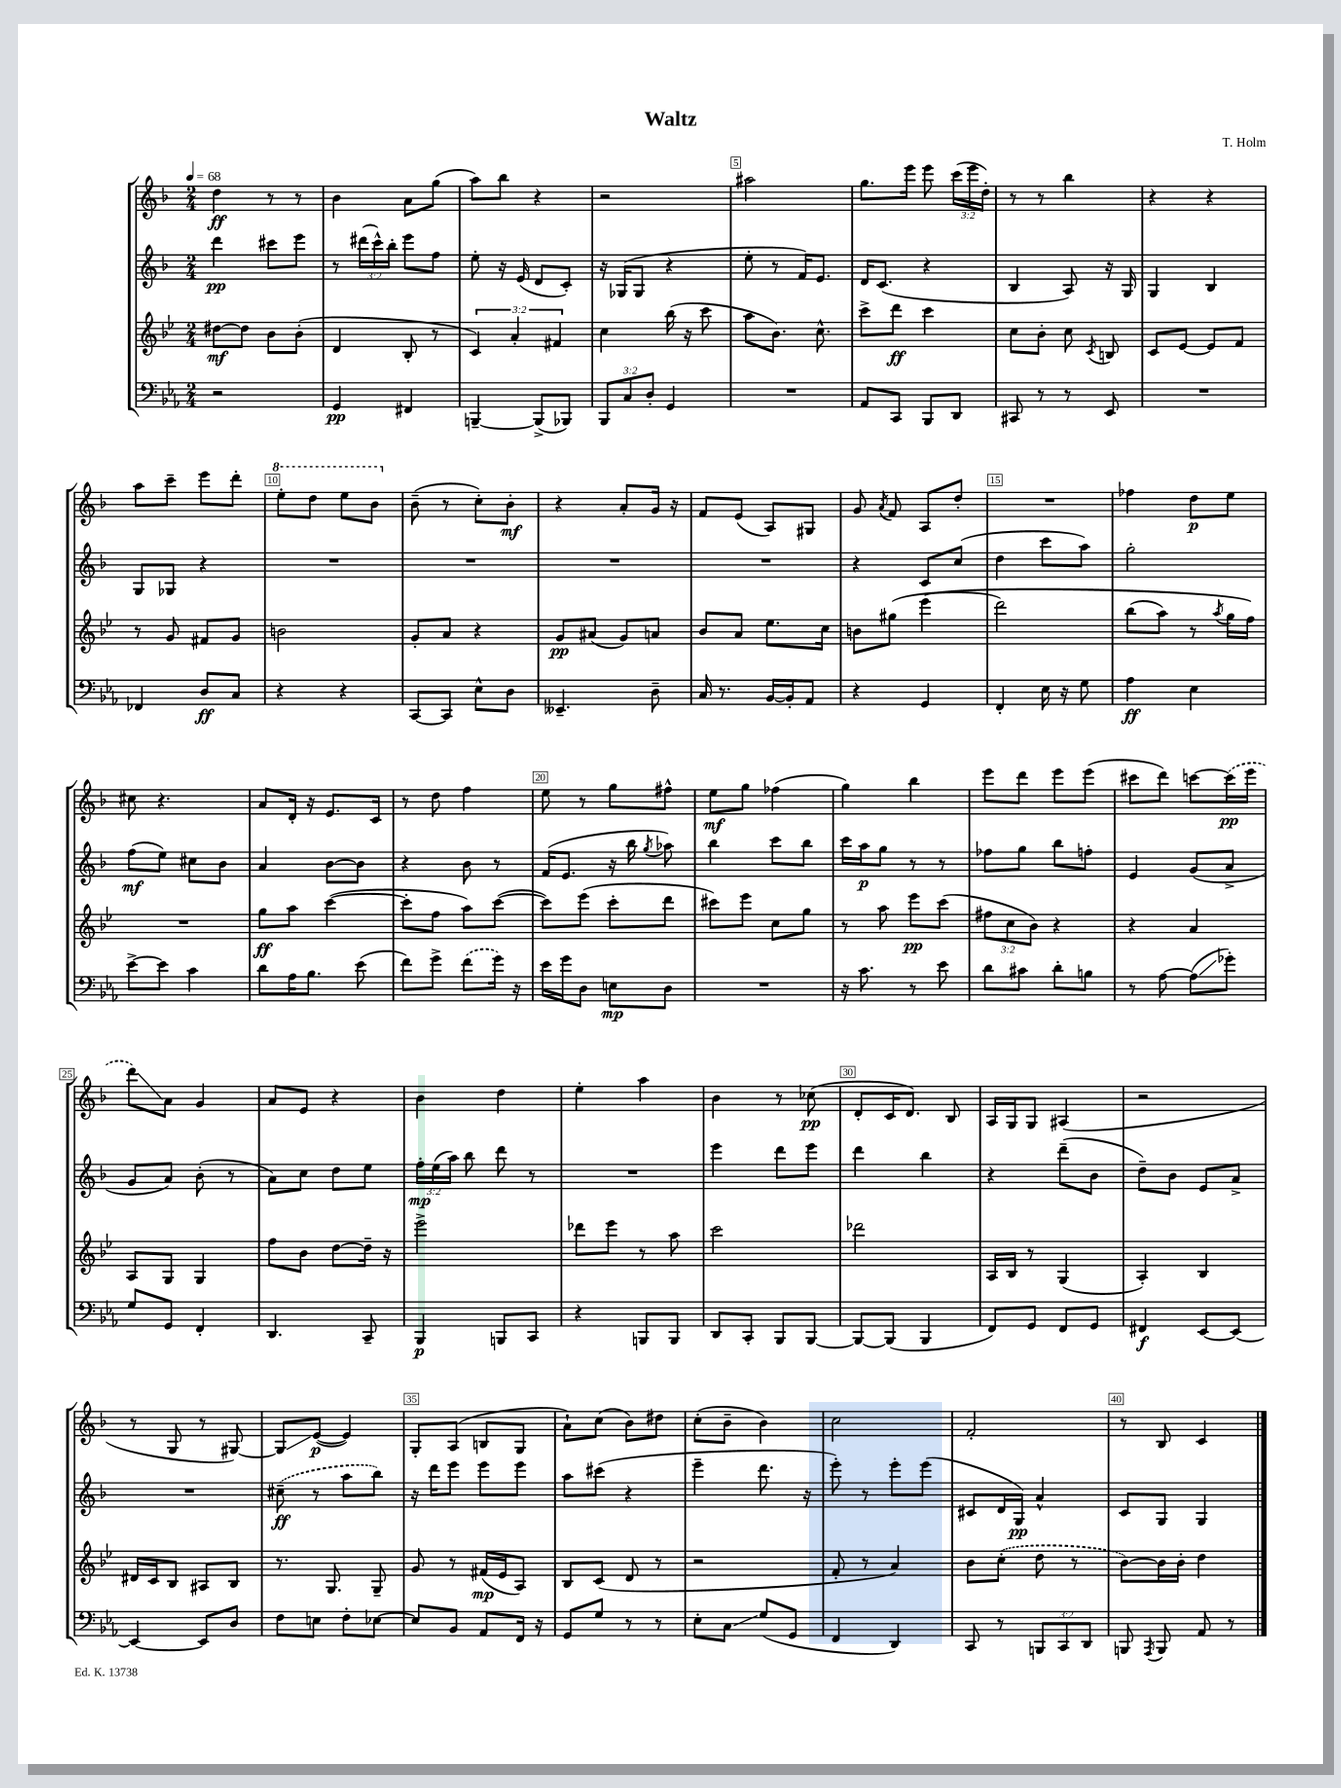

**kern	**kern	**kern	**kern
*staff4	*staff3	*staff2	*staff1
*clefF4	*clefG2	*clefG2	*clefG2
*k[b-e-a-]	*k[b-e-]	*k[b-]	*k[b-]
*M2/4	*M2/4	*M2/4	*M2/4
*MM68	*MM68	*MM68	*MM68
2r	[8dd#	4ddd	4dd
.	8dd#]	.	.
.	8b-	8ccc#	8r
.	(8b-'	8eee	8r
=	=	=	=
4GG	4d	8r	4b-
.	.	(24ddd#	.
.	.	24ccc^^)	.
.	.	24bb-'	.
4FF#	8B-'	8eee	8a
.	8r	8ff	(8gg
=	=	=	=
[4BBB~	6c)	8ee'	8aa)
.	.	16r	8bb-
.	6a'	.	.
.	.	(16e	.
(8BBB^]	.	8d	4r
.	6f#	.	.
8BBB-)	.	8c')	.
=	=	=	=
12BBB-	4cc	16r	2r
.	.	(16G-	.
12C	.	.	.
.	.	8G-	.
12D'	.	.	.
4GG	(16bb-	4r	.
.	16r	.	.
.	8ccc	.	.
=	=	=	=
2r	8aa	8ee'	2aa#
.	8.b-)	8r	.
.	.	16f)	.
.	8.cc^^	8.e	.
=	=	=	=
8AA-	8ccc^	16d	8.gg
.	.	(8.c	.
8CC	8ddd	.	.
.	.	.	16eee
8BBB-	4ccc	4r	8eee
8DD	.	.	(24ccc
.	.	.	24eee
.	.	.	24dd')
=	=	=	=
8CC#	8cc	4B-	8r
8r	8b-'	.	8r
8r	8cc	8A)	4bb-
.	8qc	.	.
8EE-	8B	16r	.
.	.	16G	.
=	=	=	=
2r	8c	4G	4r
.	[8e-	.	.
.	8e-]	4B-	4r
.	8f	.	.
=	=	=	=
4FF-	8r	8G	8aa
.	8g	8G-	8ccc~
8D	8f#	4r	8eee
8C	8g	.	8ddd'
=	=	=	=
4r	2b	2r	8eee'
.	.	.	8ddd
4r	.	.	8eee
.	.	.	8bb-
=	=	=	=
[8CC	8g'	2r	(8b-~
8CC]	8a	.	8r
8E-^^	4r	.	8cc')
8D	.	.	8b-'
=	=	=	=
4.EE--~	8g	2r	4r
.	(8a#	.	.
.	8g)	.	8a'
8D~	8a	.	16g
.	.	.	16r
=	=	=	=
16C	8b-	2r	8f
8.r	.	.	.
.	8a	.	(8e
[16BB-	8.ee-	.	8A)
16BB-']	.	.	.
8AA-	.	.	8G#
.	16cc	.	.
=	=	=	=
4r	8b	4r	8g
.	.	.	8qa
.	(8gg#	.	8f
4GG	&(4eee-	8c	8A
.	.	(8cc	8dd'
=	=	=	=
4FF'	2ddd)	4dd	2r
16E-	.	8ccc	.
16r	.	.	.
8G	.	8aa)	.
=	=	=	=
4A-	(8bb-	2gg'	4ff-
.	8aa)	.	.
4E-	8r	.	8dd
.	8qaa	.	.
.	16gg	.	8ee
.	16ff&)	.	.
=	=	=	=
[8e-^	2r	(8ff	8cc#
8e-]	.	8ee)	4.r
4c	.	8cc#	.
.	.	8b-	.
=	=	=	=
8d	8gg	4a	8a
16A-	8aa	.	16d'
8.B-	.	.	16r
.	([4ccc	[8b-	8.e
(8e-	.	8b-]	.
.	.	.	16c
=	=	=	=
8f)	8ccc']	4r	8r
8g^	8ff	.	8dd
(8f	8aa)	8b-	4ff
16g)	([8ccc	8r	.
16r	.	.	.
=	=	=	=
16e-	8ccc])	(16f	8ee
16g	.	8.e	.
8D	(8eee-	.	8r
8E	8ccc'	16r	8gg
.	.	16bb-	.
.	.	8qgg	.
8D	8ddd	8aa-)	8ff#^^
=	=	=	=
2r	8ccc#)	4bb-	8ee
.	8eee-	.	8gg
.	8cc	8ccc	(4ff-
.	8gg	8bb-	.
=	=	=	=
16r	8r	16ccc	4gg)
8.c	.	16aa	.
.	8aa	8gg	.
8r	8eee-	8r	4bb-
8e-	(8ccc	8r	.
=	=	=	=
8d	12ff#	8ff-	8eee
.	12cc	.	.
8c#	.	8gg	8ddd
.	12b-)	.	.
8d'	4r	8bb-	8eee
8B	.	8ff'	(8eee
=	=	=	=
8r	4r	4e	8ccc#
[8A-	.	.	8ddd)
(8A-]	4a	(8g	[8ccc
8g-')	.	8a^	(16ccc]
.	.	.	16eee
=	=	=	=
8G	8A	8g	8ddd)
8GG	8G	8a)	8a
4FF'	4G	(8b-'	4g
.	.	8r	.
=	=	=	=
4.DD	8ff	8a)	8a
.	8b-	8cc	8e
.	[8dd	8dd	4r
8CC~	16dd~]	8ee	.
.	16r	.	.
=	=	=	=
4BBB-	2eee-^	24ff'	4b-
.	.	(24ee	.
.	.	24aa)	.
.	.	8bb-	.
8BBB	.	8ddd	4dd
8CC	.	8r	.
=	=	=	=
4r	8ddd-	2r	4ee'
.	8eee-	.	.
8BBB	8r	.	4aa
8BBB	8aa	.	.
=	=	=	=
8DD	2ccc	4eee	4b-
8CC'	.	.	.
8BBB-	.	8ddd	8r
[8BBB-	.	8eee	(8cc-
=	=	=	=
8BBB-_	2ddd-	4ddd	8d'
(8BBB-]	.	.	16c
.	.	.	8.d)
4BBB-	.	4bb-	.
.	.	.	8B-
=	=	=	=
8FF)	16A	4r	16A
.	16B-	.	16G
8GG	8r	.	8G
8FF	(4G	(8ddd~	(4A#
8GG	.	8b-	.
=	=	=	=
4FF#	4A')	8dd~)	2r
.	.	8b-	.
[8EE-	4B-	8e	.
8EE-_	.	8a^	.
=	=	=	=
4EE-_	16d#	2r	8r
.	16c	.	.
.	8B-	.	8G
8EE-]	8A#	.	8r
8D	8B-	.	[8G#)
=	=	=	=
8F	8.r	(8cc#~	8G#]
8E	.	8r	([8e
.	8.G	.	.
8F'	.	8aa	4e])
[8E-	8G~	8bb-)	.
=	=	=	=
8E-]	8g	16r	8G'
.	.	16ddd	.
8BB-	8r	8eee	(8A
8AA-	(16f#	8eee	8B
.	16e-	.	.
16FF	8A)	8eee	8G
16r	.	.	.
=	=	=	=
8GG	8B-	8aa	8a`)
8G	(8c	(8ccc#	(8cc
8r	8d	4r	8b-)
8r	8r	.	8dd#
=	=	=	=
8E-'	2r	4eee~	(8cc'
8C	.	.	8b-~
(8G	.	8.ddd	4b-)
8GG	.	.	.
.	.	16r	.
=	=	=	=
4FF	8f'	8eee')	2cc
.	8r	8r	.
4DD)	4a)	8eee'	.
.	.	(8eee	.
=	=	=	=
8CC	8b-	8c#	2f'
8r	(8cc'	16d	.
.	.	16G)	.
12BBB	8dd	4a^^	.
12CC	.	.	.
.	8r	.	.
12DD	.	.	.
=	=	=	=
8BBB	[8b-)	8c	8r
8qAAA-	.	.	.
8BBB	16b-]	8G	8B-
.	16b-'	.	.
8AA-	4dd	4G	4c
8r	.	.	.
==	==	==	==
*-	*-	*-	*-
